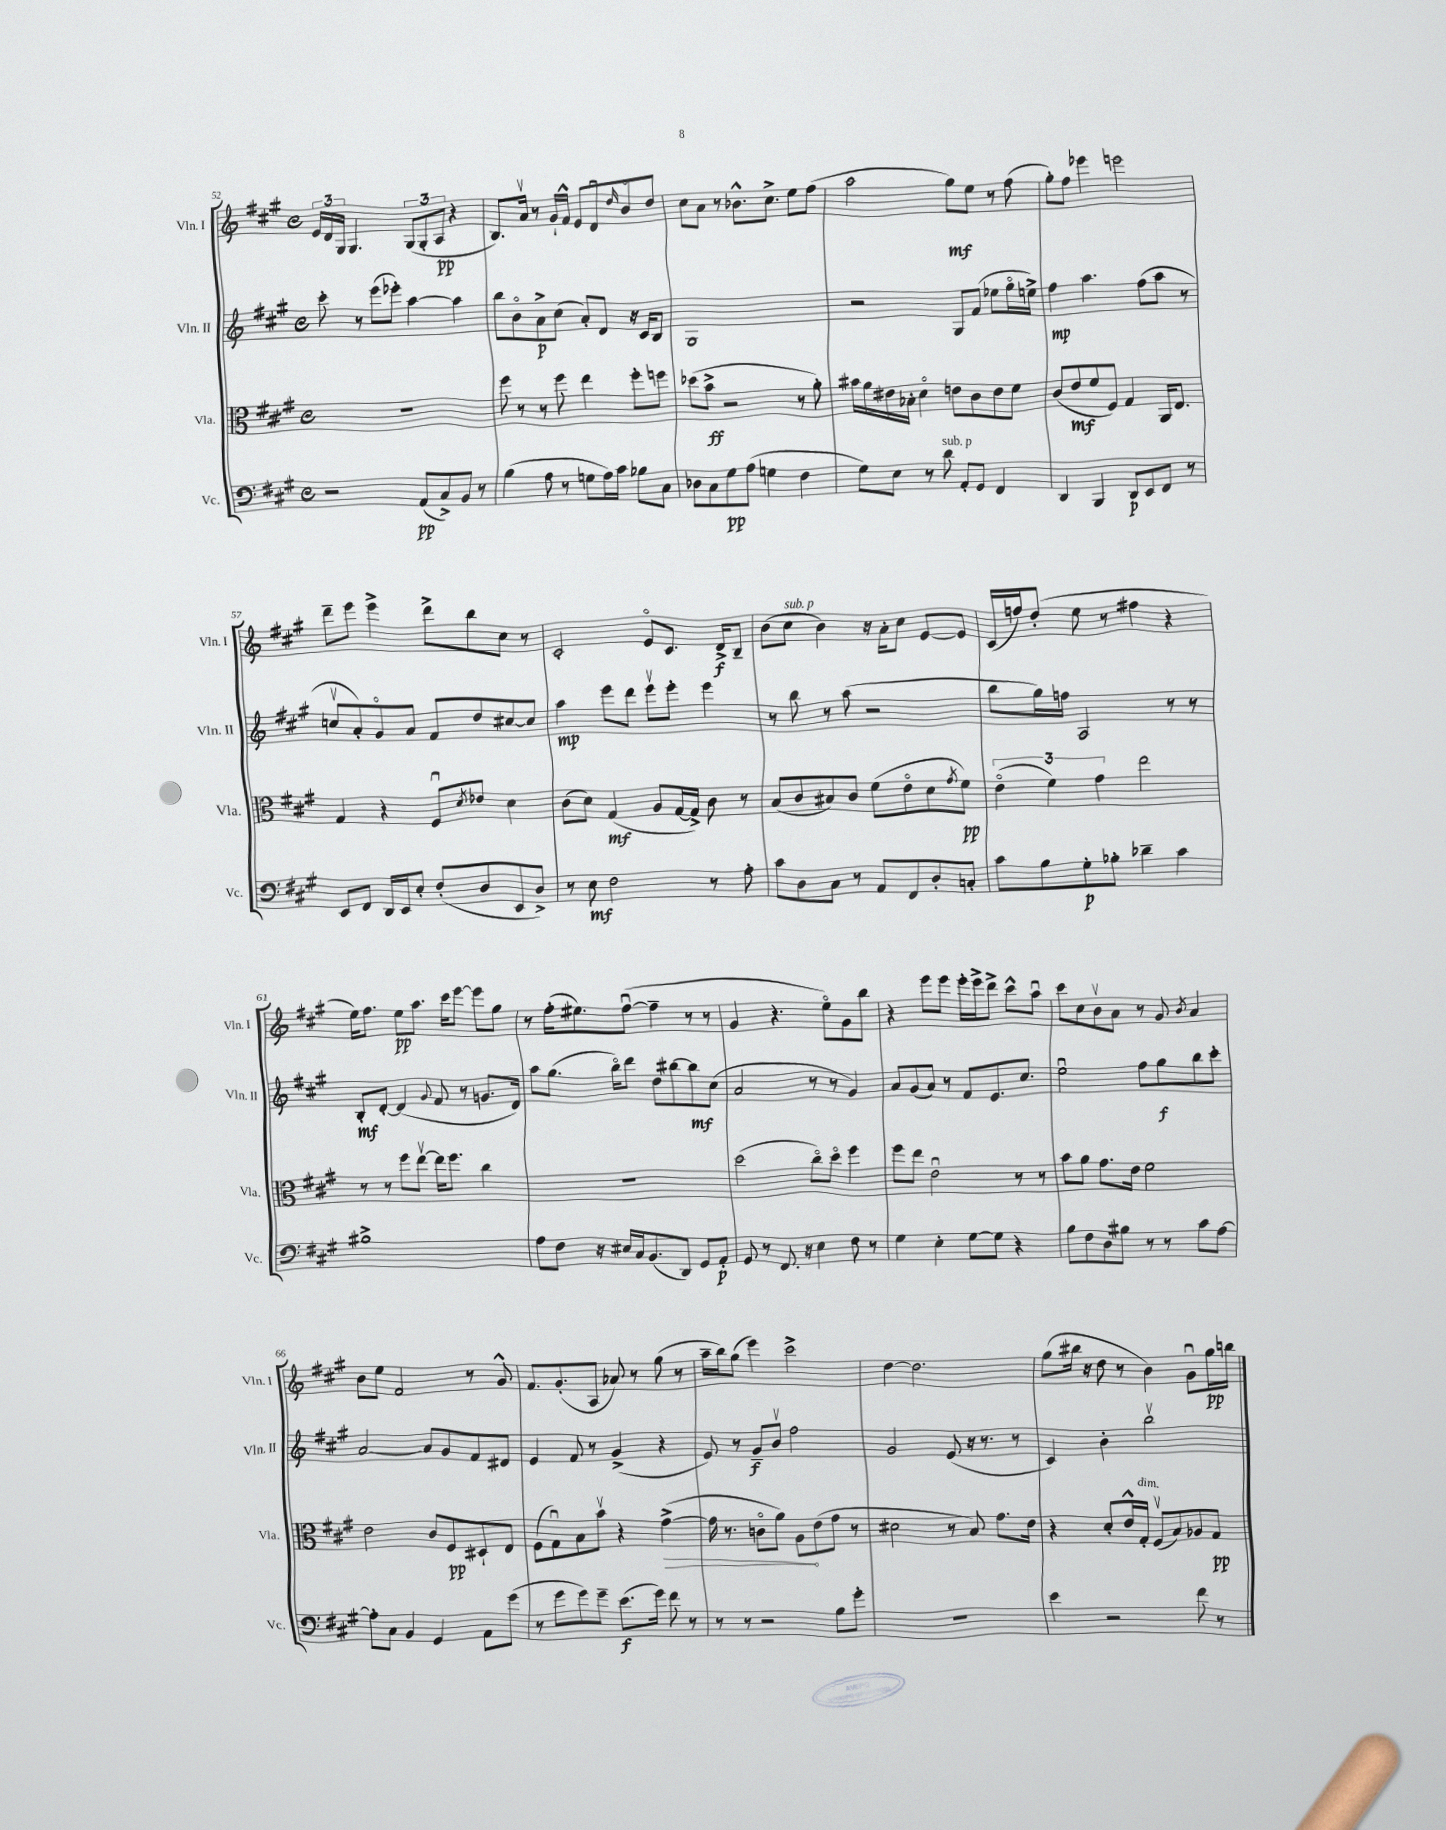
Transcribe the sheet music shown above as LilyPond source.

<<
\new StaffGroup <<
\new Staff = "s0" \with { instrumentName = "Vln. I" shortInstrumentName = "Vln. I" } {
    \clef treble \key a \major \defaultTimeSignature \time 4/4
    \tuplet 3/2 { e'16 d'16 gis16 } gis4. \tuplet 3/2 { gis8( gis8-. a8\pp } r4 |
    b8.) a'16\upbow r8 gis'16-! fis'16-^ e'8 d'8\downbow \grace { d''16 } b'8\flageolet d''8 |
    cis''8 a'8 r8 bes'8.-^ cis''8.-> e''8 fis''8( |
    a''2 gis''8\mf) e''8 r8 fis''8( |
    gis''8-.) fis''8 ees'''4 e'''2 |
    d'''8-- e'''8 e'''4-> d'''8-> b''8 cis''8 r8 |
    cis'2-. e'8\flageolet cis'8. d'16->\f b8-- |
    b'8( cis''8^\markup { \italic "sub. p" } b'4) r16 a'16-. cis''8 e'8~ e'8 |
    cis'16( f''16) d''8-.( e''8 r8 fis''4 r4 |
    e''16) fis''8. e''8\pp a''8. cis'''16 e'''8~ e'''8 gis''8 |
    r8 fis''16-.( eis''8.) fis''8~\downbow( fis''4-- r8 r8 |
    gis'4 r4. e''8\flageolet) gis'8 b''8 |
    r4 e'''8 e'''8 e'''16-. e'''16-> d'''8-> cis'''8-^ a''8\downbow |
    cis'''8 cis''8 b'8\upbow a'8 r8 gis'8 \acciaccatura { b'8 } a'4 |
    b'8 e''8 fis'2 r8 gis'8-^ |
    fis'8. gis'8.-.( a8 aes'8) r8 gis''8( r8 |
    a''16-- b''16) gis''8( e'''4) cis'''2-> |
    d''4~ d''2. |
    gis''8( bis''16 r16 d''8 r8 b'4) gis'8\downbow gis''16\pp b''16 \bar "|." |
}
\new Staff = "s1" \with { instrumentName = "Vln. II" shortInstrumentName = "Vln. II" } {
    \clef treble \key a \major \defaultTimeSignature \time 4/4
    cis'''8-. r8 e'''8( ees'''8-.) a''4~ a''4 |
    b''8 b'8\flageolet a'8->\p cis''8( a'8-.) d'8 r16 cis'16 b8 |
    gis1 |
    r2 gis8 fis'8( ees''8 gis''16\flageolet e''16->) |
    fis''4\mp a''4. fis''8( a''8 r8 |
    c''8\upbow a'8-.) gis'8\flageolet a'8 fis'8 d''8 cis''8~ cis''8 |
    a''4\mp e'''8 d'''8 e'''8\upbow e'''8-. e'''4 |
    r8 b''8 r8 a''8( r2 |
    b''8 gis''16) f''16 a2 r8 r8 |
    b8-.\mf d'8~-. d'4( \appoggiatura { gis'8 } fis'8 r8 g'8. d'16) |
    a''8 gis''8.( b''16\flageolet) d'''8 d''8 bis''8~ bis''8\mf cis''8( |
    a'2 r8 r8 gis'4) |
    a'8 gis'8( a'8) r8 fis'8 e'8. cis''8. |
    e''2\downbow fis''8 gis''8\f b''8 cis'''8-. |
    a'2~ a'8 gis'8 fis'8 dis'8 |
    e'4 fis'8 r8 gis'4->( r4 |
    e'8) r8 gis'8--\f b'8\upbow fis''2 |
    gis'2 e'8( r16 r8. r8 |
    cis'4) b'4-. b''2\upbow \bar "|." |
}
\new Staff = "s2" \with { instrumentName = "Vla." shortInstrumentName = "Vla." } {
    \clef alto \key a \major \defaultTimeSignature \time 4/4
    R1 |
    fis''8 r8 r8 fis''8 e''4 fis''8-. f''8 |
    des''8( b'8->\ff r2 r8 a'8-.) |
    bis'16 a'16 eis'16 bes16-. d'4\flageolet e'8 cis'8 e'8 fis'8 |
    cis'8( e'8\mf fis'8 fis8) gis4 a,16 e8. |
    gis4 r4 fis8\downbow \acciaccatura { d'8 } ees'8 d'4 |
    cis'8( d'8) gis4\mf( a8 gis16~ gis16->) cis'8 r8 |
    b8( cis'8 bis8) cis'8 fis'8( e'8\flageolet d'8 \acciaccatura { gis'8 } fis'8\pp) |
    \tuplet 3/2 { e'4\flageolet( fis'4) gis'4 } e''2 |
    r8 r8 fis''8 e''8~\upbow e''16 fis''8. cis''4 |
    r1 |
    d''2( cis''8\flageolet) d''8\flageolet fis''4 |
    fis''8 e''8 e'2\downbow r8 r8 |
    b'8 a'8 gis'8. e'16 fis'2 |
    e'2 cis'8 fis8\pp dis8-! e8 |
    fis8( gis8\downbow) b8 b'8\upbow r4 \once \override Hairpin.circled-tip = ##t gis'4~->\>( |
    gis'16 r8. c'8\flageolet a'8) a8\! e'8( gis'8 r8 |
    dis'2 r8 b8) gis'8. e'16 |
    r4 d'8-. e'16-^ gis16-.^\markup { \italic "dim." } fis8\upbow( b8) aes8 gis8\pp \bar "|." |
}
\new Staff = "s3" \with { instrumentName = "Vc." shortInstrumentName = "Vc." } {
    \clef bass \key a \major \defaultTimeSignature \time 4/4
    r2 a,8\pp( cis8->) b,8 r8 |
    b4( a8 r8 g8 a16) cis'16 bes8 cis8 |
    des8 cis8 gis8\pp a8( g4 fis4 |
    gis8) e8 r8 d'8^\markup { \italic "sub. p" } a,8-. gis,8 fis,4 |
    d,4 b,,4 d,8\p e,8 fis,8 r8 |
    e,8 fis,8 d,16 e,16 e8-. fis8-.( d8 e,8 d8->) |
    r8 e8\mf fis2 r8 a8-. |
    cis'8 d8 cis8 r8 a,8 fis,8 d8-. c8-. |
    cis'8 b8 gis8-.\p bes8-. des'4-- cis'4 |
    bis1-> |
    a8 fis8 r16 eis16 cis16 b,8.( d,8) gis,8 a,8-.\p |
    gis,8 r8 fis,8. r16 e4 fis8 r8 |
    gis4 e4-. gis8~ gis8 r4 |
    b8 fis8 d8 bis8 r8 r8 cis'8 a8~ |
    a8-. cis8 b,4 gis,4 a,8 gis'8( |
    r8 gis'8 gis'8) gis'8-- e'8.\f( gis'16) fis'8 r8 |
    r8 r8 r2 b8 gis'8-. |
    R1 |
    e'4 r2 fis'8 r8 \bar "|." |
}
>>
>>
\layout { \context { \Score currentBarNumber = #52 } }
